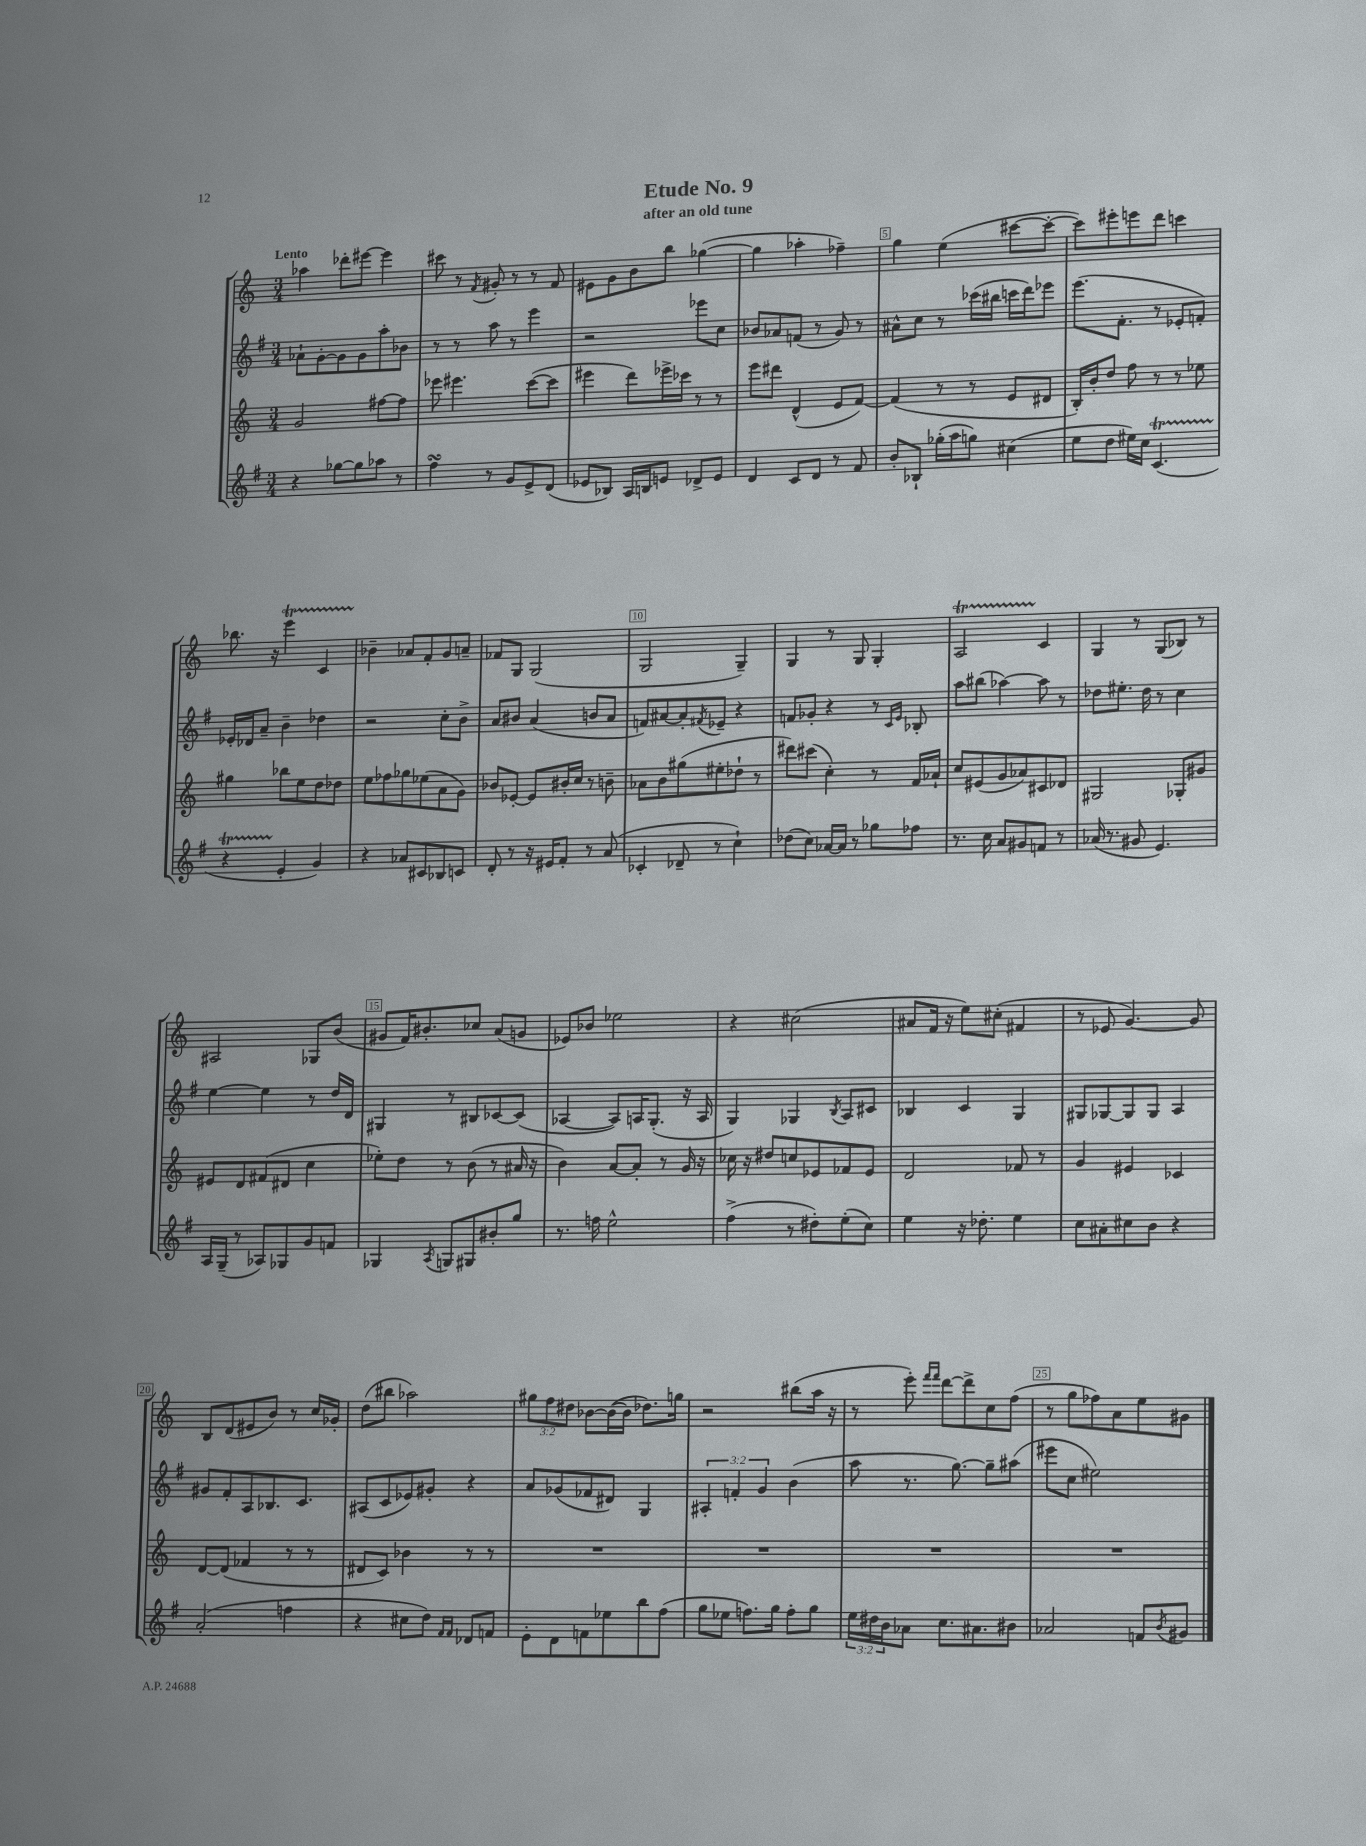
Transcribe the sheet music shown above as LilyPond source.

\header { title = "Etude No. 9" subtitle = "after an old tune" }
<<
\new StaffGroup <<
\new Staff = "s0" {
    \clef treble \key c \major \numericTimeSignature \time 3/4 \override Staff.TupletNumber.text = #tuplet-number::calc-fraction-text \tempo "Lento"
    aes''4 des'''8-. eis'''8~ eis'''4 |
    cis'''8 r8 \acciaccatura { f'8 } gis'8-. r8 r8 f'8 |
    eis'8 g'8 b'8 b''8 ges''4~( |
    ges''4 aes''4-. fes''4--) |
    g''4 e''4( cis'''8~ cis'''8~-. |
    cis'''8) eis'''8-. e'''8 d'''8 c'''4 |
    bes''8. r16 e'''4\startTrillSpan c'4 |
    bes'4--\stopTrillSpan aes'8 f'8-. g'8 a'8-- |
    fes'8 g8 g2( |
    g2 g4--) |
    g4 r8 g8 g4-. |
    a2\startTrillSpan c'4\stopTrillSpan |
    g4 r8 g8( bes8) r8 |
    ais2 ges8 b'8( |
    gis'8 f'16) bis'8.-. ces''8 a'8( g'8 |
    ees'8) bes'8 ees''2 |
    r4 cis''2( |
    ais'8 f'16 r16 e''8) cis''8-.( fis'4 |
    r8 ees'8 g'4.~) g'8 |
    b8 d'8( eis'8 b'8) r8 c''16 ges'16-. |
    d''8( bis''8 aes''2) |
    \tuplet 3/2 { gis''8 f''8 dis''8 } bes'8~ bes'16~( bes'16 des''8.) g''16 |
    r2 bis''8( a''16 r16 |
    r8 e'''8-.) \grace { f'''16 f'''16 } d'''8~ d'''8-> c''8 f''8( |
    r8 g''8 fes''8) a'8 e''8 gis'8 \bar "|." |
}
\new Staff = "s1" {
    \clef treble \key g \major \numericTimeSignature \time 3/4 \override Staff.TupletNumber.text = #tuplet-number::calc-fraction-text
    aes'8-! g'8~-. g'8 g'8 a''8-. bes'8 |
    r8 r8 a''8 r8 e'''4 |
    r2 ees'''8 c''8 |
    bes'8 aes'8 f'8( r8 g'8) r8 |
    ais'8-^ c''8 r8 ces'''16( bis''16 c'''16 d'''16) ees'''8 |
    e'''8.( fis'8.-. r8 ees'8-. f'8-.) |
    ees'16-. des'16 a'8-- b'4-- des''4 |
    r2 c''8-. b'8-> |
    a'8 bis'8 a'4( b'8 a'8 |
    f'8) ais'8~ ais'8-. \acciaccatura { fis'8 } ees'8-- r4 |
    f'8 ges'8-. r4 r8 \grace { c'16 e'16 } bes8-. |
    a''8 bis''8( aes''4~) aes''8 r8 |
    des''8 eis''8.-. des''16 r8 c''4 |
    e''4~ e''4 r8 d''16 d'16 |
    gis4 r8 bis8 ces'8~ ces'8( |
    aes4~ aes8) a16 g8.-.( r16 a16 |
    g4) ges4 \acciaccatura { b8 } a8 cis'8 |
    bes4 c'4 g4 |
    gis8 ges8~ ges8 ges8 a4 |
    gis'8 fis'8-. a8 bes8. c'8. |
    ais8( c'8 ees'8) gis'8-. r4 |
    a'8 ges'8( fes'8 dis'8) g4 |
    \tuplet 3/2 { ais4-. f'4-. g'4 } b'4( |
    a''8 r8. g''8.~) g''8-- ais''8( |
    eis'''8 c''8 eis''2) \bar "|." |
}
\new Staff = "s2" {
    \clef treble \key c \major \numericTimeSignature \time 3/4
    g'2 fis''8~ fis''8 |
    ees'''8 eis'''4. c'''8~( c'''8 |
    eis'''4 d'''8) ees'''16-> ces'''16 r8 r8 |
    e'''8 dis'''8 d'4-^( e'8 f'8~) |
    f'4( r8 r8 e'8 dis'8 |
    b16-.) b'16-. d''8 f''8 r8 r8 ees''8 |
    gis''4 bes''8 e''8 d''8 des''8 |
    e''8 fes''8 ges''8 ees''8( a'8 g'8) |
    bes'8 ees'8~-. ees'8 bis'16-. c''16 r8 b'8-- |
    aes'8 b'8 gis''8( eis''8-. des''8-! r8 |
    dis'''8) cis'''8( c''4-.) r8 f'16 aes'16-! |
    c''8 eis'8( g'8 aes'8) cis'8 des'8 |
    gis2 ges8-. gis'8 |
    eis'8 d'8 fis'8( dis'8 c''4 |
    ees''8-.) d''8 r8 b'8( r8 ais'16 r16 |
    b'4) a'8~ a'8-. r8 g'16 r16 |
    ces''16 r16 dis''8 c''8 ees'8 fes'8 ees'8 |
    d'2 fes'8 r8 |
    g'4 eis'4 ces'4 |
    d'8~ d'8( fes'4 r8 r8 |
    dis'8 c'8) bes'4 r8 r8 |
    R2. |
    R2. |
    R2. |
    R2. \bar "|." |
}
\new Staff = "s3" {
    \clef treble \key g \major \numericTimeSignature \time 3/4 \override Staff.TupletNumber.text = #tuplet-number::calc-fraction-text
    r4 ges''8~ ges''8 aes''8 r8 |
    fis''4\turn r8 g'8 e'8-> d'8( |
    ees'8 bes8) a16 b16 e'8 des'8-> e'8 |
    d'4 c'8 d'8 r8 fis'8 |
    b'8-. bes8-! ges''16-.( a''16 g''8) cis''4( |
    e''8 d''8 eis''16) c''16 c'4.\startTrillSpan( |
    r4 e'4-.\stopTrillSpan g'4) |
    r4 aes'8 cis'8 bes8 c'8 |
    d'8-. r8 r16 eis'16 fis'8-. r8 a'8( |
    ces'4-. des'8-- r8 c''4-!) |
    des''8( c''8) aes'16~ aes'16 r8 ges''8 fes''8 |
    r8. c''16 a'8 gis'8 f'8 r8 |
    aes'16( r8. gis'8 e'4.) |
    a16 g16--( r8 aes8) ges8 g'8 f'8 |
    ges4 \acciaccatura { a8 } g8 gis8 bis'8-. g''8 |
    r8. f''16 e''2-^ |
    fis''4->( r8 dis''8-.) e''8-.( c''8) |
    e''4 r16 des''8.-. e''4 |
    c''8 ais'8-. cis''8 b'8 r4 |
    a'2-.( f''4 |
    r4 cis''8 d''8) \grace { fis'16 fis'16 } des'8 f'8 |
    e'8-. d'8 f'8 ees''8 b''8 fis''8( |
    g''8 ees''8 f''8.) g''16 f''8-. g''8 |
    \tuplet 3/2 { e''16 dis''16 b'16 } aes'8 c''8. ais'8. bis'8 |
    aes'2 f'8 \acciaccatura { b'8 } gis'8 \bar "|." |
}
>>
>>
\layout { \context { \Score \override BarNumber.break-visibility = ##(#f #t #t) barNumberVisibility = #(every-nth-bar-number-visible 5) \override BarNumber.stencil = #(make-stencil-boxer 0.1 0.3 ly:text-interface::print) } }
